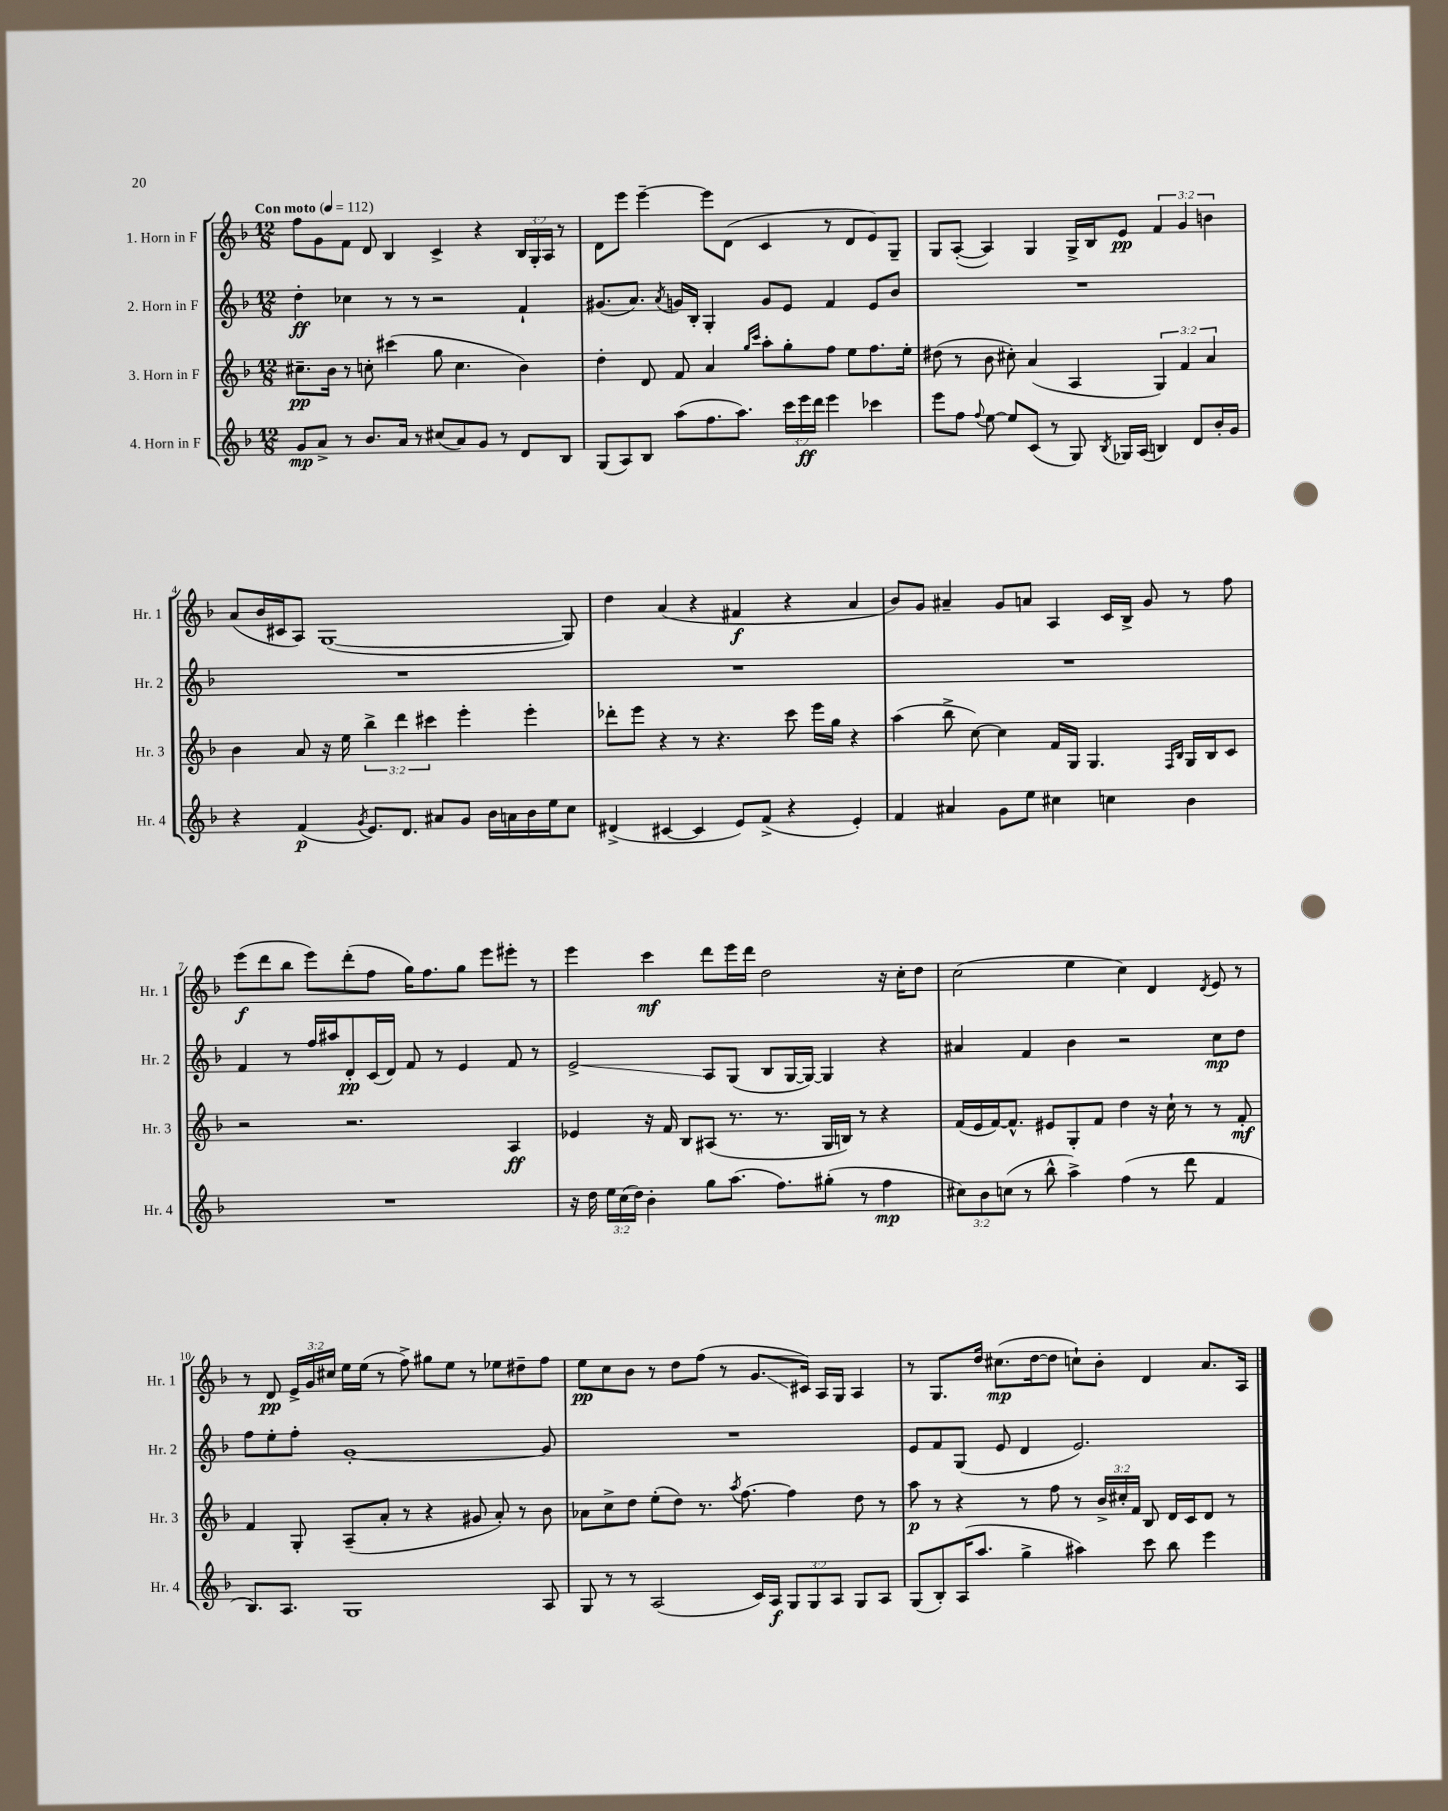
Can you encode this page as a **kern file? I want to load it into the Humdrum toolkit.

**kern	**kern	**kern	**kern
*staff4	*staff3	*staff2	*staff1
*clefG2	*clefG2	*clefG2	*clefG2
*k[b-]	*k[b-]	*k[b-]	*k[b-]
*M12/8	*M12/8	*M12/8	*M12/8
*MM112	*MM112	*MM112	*MM112
8g/L	8.cc#~\L	4dd'\	8ff\L
8a^/J	.	.	8g\
.	16b-\Jk	.	.
8r	8r	4cc-\	8f\J
8.b-/L	8cc'\	.	8d/
.	(4ccc#\	8r	4B-/
16a/Jk	.	.	.
8r	.	8r	.
(8cc#/L	8gg\	2r	4c^/
8a/)	4.cc\	.	.
8g/J	.	.	4r
8r	.	.	.
8d/L	4b-\)	4f`/	24B-/LL
.	.	.	24G'/
.	.	.	24A/JJ
8B-/J	.	.	8r
=	=	=	=
(8G/L	4dd'\	(8.g#/L	8d\L
8A/)	.	.	8eee\J
.	.	8.a/J)	.
8B-/J	8d/	.	[4eee~\
.	.	8qa/	.
(8aa\L	8f/	16g/LL	.
.	.	16B-'/JJ	.
8.ff\	4a/	4G'/	8eee\]L
.	.	.	(8d\J
8.aa\J)	.	.	.
.	16qqgg/LL	.	.
.	16qqccc/JJ	.	.
.	8aa'\L	8g/L	4c/
24ccc\LL	8gg'\	8e/J	.
24eee\	.	.	.
24ddd\JJ	.	.	.
4eee\	8ff\J	4f/	8r
.	8ee\L	.	8d/L
4ccc-\	8.ff\	8e/L	8e/)
.	.	8b-/J	8G~/J
.	16ee'\Jk	.	.
=	=	=	=
8eee\L	(8dd#\	1.r	8G/L
8ff\J	8r	.	([8A'/J
8qqff/	.	.	.
[8ee\	8b-\	.	4A/])
8ee/]L	8cc#'\)	.	.
(8c/J	(4a/	.	4G/
8r	.	.	.
8G/)	4A/	.	16G^/LL
.	.	.	16B-/J
8qB-/	.	.	.
16G-/LL	.	.	8e/J
(16A/JJ	.	.	.
4B/)	6G/)	.	6f/
.	6f/	.	6g/
8d/L	.	.	.
.	6a/	.	6b\
16b-'/L	.	.	.
16g/JJ	.	.	.
=	=	=	=
4r	4b-\	1.r	(8a/L
.	.	.	16b-/L
.	.	.	16c#/J
(4f/	8a/	.	8A/J)
.	16r	.	([1G
.	16ee\	.	.
8qg/	.	.	.
8.e/L)	6bb-^\	.	.
.	6ddd\	.	.
8.d/J	.	.	.
.	6ccc#\	.	.
8a#/L	.	.	.
8g/J	4eee'\	.	.
16b-\LL	.	.	.
16a\	.	.	.
16b-\	4eee'\	.	.
16ee\J	.	.	.
8cc\J	.	.	8G/])
=	=	=	=
(4d#^/	8ddd-'\L	1.r	4dd\
.	8eee\J	.	.
[4c#/	4r	.	(4a/
4c#/]	8r	.	4r
.	4.r	.	.
8e/L)	.	.	4f#/
(8f^/J	.	.	.
4r	8ccc\	.	4r
.	16eee\LL	.	.
.	16gg\JJ	.	.
4e'/)	4r	.	4a/
=	=	=	=
4f/	(4aa\	1.r	8b-/L)
.	.	.	8g/J
4a#/	8bb-^\	.	4a#~/
.	[8cc\)	.	.
8g\L	4cc\]	.	8g/L
8ee\J	.	.	8a/J
4cc#\	16f/LL	.	4A/
.	16G/JJ	.	.
.	4.G/	.	.
4cc\	.	.	16c/LL
.	.	.	16B-^/JJ
.	.	.	8g/
.	16qqF/LL	.	.
.	16qqB-/JJ	.	.
4b-\	16G/LL	.	8r
.	16B-/J	.	.
.	8c/J	.	8ff\
=	=	=	=
1.r	2r	4f/	(8eee\L
.	.	.	8ddd\
.	.	8r	8bb-\J
.	.	16ff/LL	8eee\L)
.	.	16aa#/J	.
.	2.r	8d'/	(8ddd'\
.	.	(16c/L	8ff\J
.	.	16d/JJ)	.
.	.	8f/	16gg\LK)
.	.	.	8.ff\
.	.	8r	.
.	.	4e/	8gg\J
.	.	.	8eee\L
.	4A/	8f/	8eee#'\J
.	.	8r	8r
=	=	=	=
16r	4e-/	2e^/	4eee\
16dd\	.	.	.
24ee\LL	.	.	.
(24cc\	.	.	.
24dd\JJ)	.	.	.
4b-'\	16r	.	4ccc\
.	16f/	.	.
.	8B-/L	.	.
8gg\L	(8A#/J	8A/L	8ddd\L
(8.aa\J	8.r	(8G/J	16eee\L
.	.	.	16ddd\JJ
.	.	8B-/L	2dd\
8.ff\L)	8.r	.	.
.	.	[16G/L	.
.	.	16G/_JJ)	.
(8gg#'\J	16G/LL	4G/]	.
.	16B/JJ)	.	.
8r	8r	.	.
4ff\	4r	4r	16r
.	.	.	16cc'\LK
.	.	.	8dd\J
=	=	=	=
12cc#\L)	(16f/LL	4a#/	(2cc\
.	16e/	.	.
12b-\	.	.	.
.	[16f/J)	.	.
(12cc\J	.	.	.
.	8.f^^/]J	.	.
8r	.	4f/	.
8bb-^^\	8e#/L	.	.
4aa^\)	8G'/	4b-\	4ee\
.	8f/J	.	.
(4ff\	4dd\	2r	4cc\)
8r	16r	.	4d/
.	16cc`\	.	.
8ddd\	8r	.	.
.	.	.	8qd/
4f/	8r	8cc\L	8e/
.	8f'/	8dd\J	8r
=	=	=	=
8.B-/L)	4f/	8ff\L	8r
.	.	8ee'\	8d/
8.A/J	.	.	.
.	8G'/	8ff'\J	24e^/LL
.	.	.	24g/
.	.	.	24cc#/JJ
1G	(8A~/L	[1g'	16ee\LL
.	.	.	(16ee\JJ
.	8a'/J	.	8r
.	8r	.	8ff^\)
.	4r	.	8gg#\L
.	.	.	8ee\J
.	8g#/	.	8r
.	8a'/)	.	8ee-\L
.	8r	.	8dd#~\
8A/	8b-\	8g/]	8ff\J
=	=	=	=
8G/	8a-\L	1.r	8ee\L
8r	8cc^\	.	8cc\
8r	8dd\J	.	8b-\J
(2A/	(8ee'\L	.	8r
.	8dd\J)	.	8dd\L
.	8.r	.	(8ff\J
.	.	.	8r
.	8qaa/	.	.
.	[8.ff\	.	.
16c/LL)	.	.	8.g/L
16A/JJ	.	.	.
12G/L	4ff\]	.	.
.	.	.	16c#/Jk)
12G/	.	.	.
.	.	.	16A/LL
12A/J	.	.	.
.	.	.	16G/JJ
8G/L	8dd\	.	4A/
8A/J	8r	.	.
=	=	=	=
(8G/L	8aa\	8e/L	8r
8B-'/)	8r	8f/	8.G/L
(16A/K	4r	(8G/J	.
8.aa/J	.	.	16dd/Jk
.	.	8e/	(8.cc#\L
4gg^\	8r	4d/	.
.	.	.	[16dd\k
.	8ff\	.	8dd\]J
4aa#\)	8r	2.e/)	8cc`\L)
.	24b-^/LL	.	8b-'\J
.	24cc#'/	.	.
.	24f/JJ	.	.
8ccc\	8B-/	.	4d/
8bb-\	16d/LL	.	.
.	16c/J	.	.
4eee\	8d/J	.	8.a/L
.	8r	.	.
.	.	.	16A/Jk
==	==	==	==
*-	*-	*-	*-
